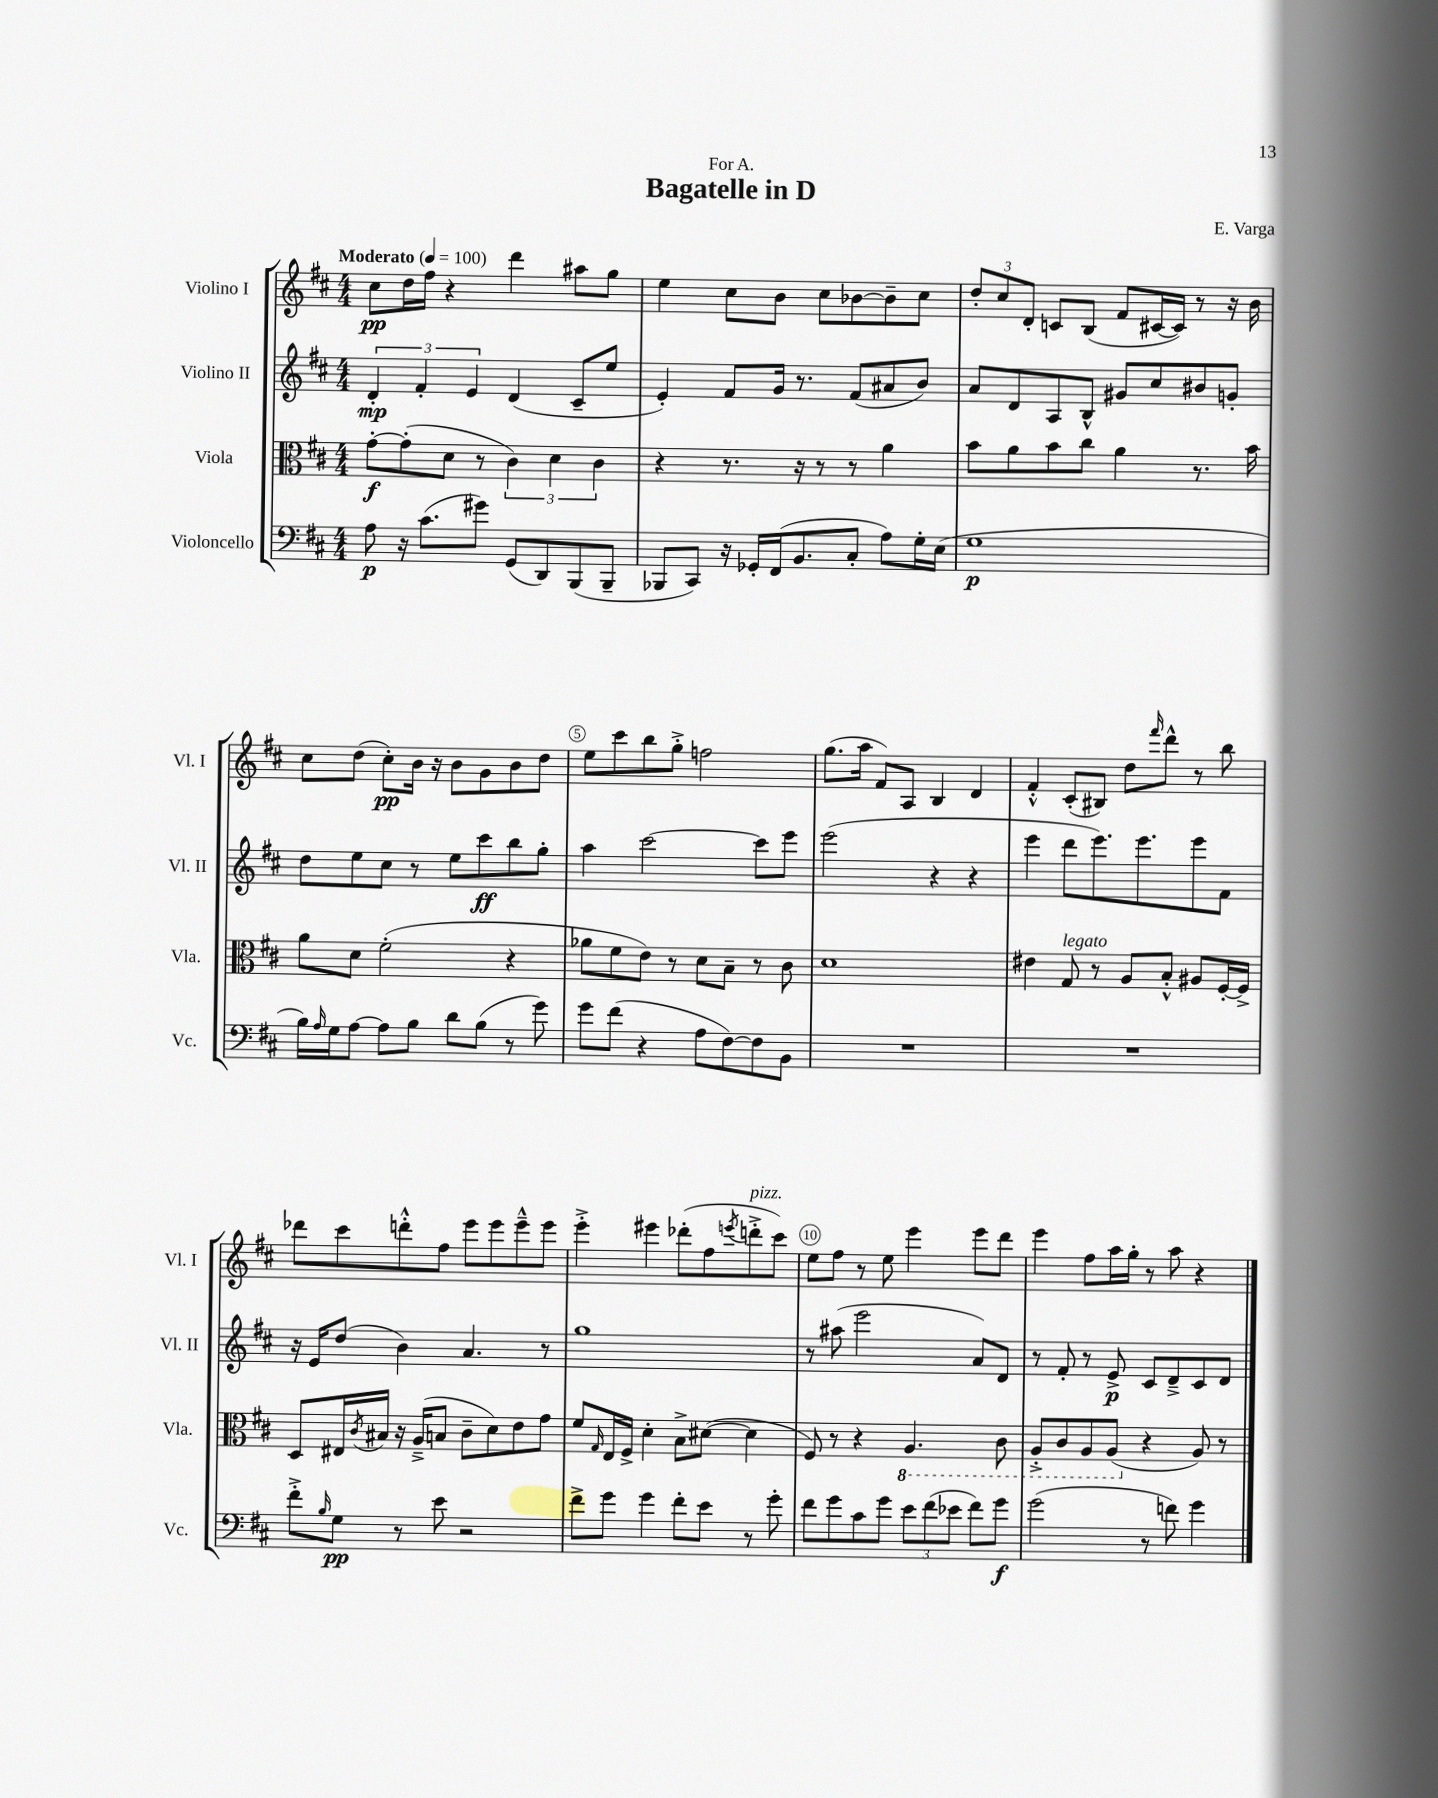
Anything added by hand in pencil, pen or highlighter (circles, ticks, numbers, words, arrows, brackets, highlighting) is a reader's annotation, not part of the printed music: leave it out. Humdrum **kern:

**kern	**kern	**kern	**kern
*staff4	*staff3	*staff2	*staff1
*clefF4	*clefC3	*clefG2	*clefG2
*k[f#c#]	*k[f#c#]	*k[f#c#]	*k[f#c#]
*M4/4	*M4/4	*M4/4	*M4/4
*MM100	*MM100	*MM100	*MM100
8A\	[8g'\L	6d'/	8cc#\L
16r	(8g'\]	.	16dd\L
.	.	6f#'/	.
(8.c#\L	.	.	16ff#\JJ
.	8d\J	.	4r
.	.	6e/	.
8g#\J)	8r	.	.
(8GG/L	6c#\)	(4d/	4ddd\
8DD/)	.	.	.
.	6d\	.	.
(8BBB/	.	8c#~/L	8aa#\L
.	6c#\	.	.
8BBB~/J	.	8ee/J	8gg\J
=	=	=	=
8BBB-/L	4r	4e'/)	4ee\
8CC#/J)	.	.	.
16r	8.r	8f#/L	8cc#\L
16GG-'/LL	.	.	.
(16FF#/J	.	16g/Jk	8b\J
8.BB/	16r	8.r	.
.	8r	.	8cc#\L
8C#'/J	8r	(8f#/L	[8b-\
8A\L)	4a\	8a#/	8b-~\]
16G'\L	.	8b/J)	8cc#\J
(16E\JJ	.	.	.
=	=	=	=
1G	8b\L	8a/L	12dd'/L
.	.	.	12cc#/
.	8a\	8d/	.
.	.	.	12d'/J
.	8b\	8A/	8c/L
.	8cc#\J	8B^^/J	(8B/J
.	4a\	8g#/L	8f#/L
.	.	8cc#/	[16c#/L
.	.	.	16c#/]JJ)
.	8.r	8b#/	8r
.	.	8g'/J	16r
.	16b\	.	16b\
=	=	=	=
16B\LL)	8a\L	8dd\L	8cc#\L
16qqA/	.	.	.
16G\J	.	.	.
[8A\J	8d\J	8ee\	(8dd\J
8A\]L	(2f#'\	8cc#\J	8cc#'\L)
8B\J	.	8r	16b\Jk
.	.	.	16r
8d\L	.	8ee\L	8b\L
(8B\J	.	8ccc#\	8g\
8r	4r	8bb\	8b\
8g\)	.	8gg'\J	8dd\J
=	=	=	=
8g\L	8a-\L	4aa\	8ee\L
(8f#\J	8f#\	.	8ccc#\
4r	8e\J)	[2ccc#\	8bb\
.	8r	.	8gg'^\J
8A\L	8d\L	.	2ff\
[8F#\)	8B~\J	.	.
8F#\]	8r	8ccc#\]L	.
8BB\J	8c#\	8eee\J	.
=	=	=	=
1r	1d	(2eee\	(8.gg\L
.	.	.	16aa\Jk
.	.	.	8f#/L)
.	.	.	8A/J
.	.	4r	4B/
.	.	4r	4d/
=	=	=	=
1r	4e#\	4eee\	4f#'^^/
.	8G/	8ddd\L	(8c#'/L
.	8r	8.eee\)	8B#/J)
.	8A/L	.	8dd\L
.	.	8.eee\	.
.	.	.	16qqfff#/
.	8B'^^/J	.	8ddd^^\J
.	8A#/L	8eee\	8r
.	[16F#'/L	8f#\J	8bb\
.	16F#^/]JJ	.	.
=	=	=	=
8f#'^\L	8D/L	16r	8ddd-\L
.	.	16e/LK	.
16qqB/	.	.	.
8G\J	16E#/L	(8dd/J	8ccc#\
.	8qc#/	.	.
.	16B#/JJ	.	.
8r	16r	4b\)	8ddd'^^\
.	(16A~^/LK	.	.
8e\	8B/J	.	8ff#\J
2r	8c#~\L	4.a/	8eee\L
.	8d\)	.	8eee\
.	8e\	.	8eee~^^\
.	8g\J	8r	8eee\J
=	=	=	=
8f#^\L	8f#/L	1gg	4eee'^\
.	16qqG/	.	.
8g\J	16E/L	.	.
.	16F#^/JJ	.	.
4g\	4d'\	.	4eee#\
8f#'\L	8B^\L	.	(8ddd-'\L
8e\J	([8d#\J	.	8ff#\
.	.	.	8qeee/
8r	4d#\]	.	8ddd'^\
8g'\	.	.	8ccc#\J)
=	=	=	=
8f#\L	8F#/)	8r	8ee\L
8g\	8r	(8aa#\	8ff#\J
8c#\	4r	2eee\	8r
8g\J	.	.	8ee\
12e\L	4.AA/	.	4eee\
(12f#\	.	.	.
12e-\J	.	.	.
8f#\L)	.	8a/L)	8eee\L
8g\J	8C#\	8d/J	8ddd\J
=	=	=	=
(2g\	8AA'^/L	8r	4eee\
.	8C#/	8f#'/	.
.	8AA/	8r	8ff#\L
.	(8AA/J	8e^/	16aa\L
.	.	.	16gg'\JJ
8r	4r	8c#/L	8r
8f\)	.	8d~^/	8aa\
4g\	8A/)	8c#/	4r
.	8r	8d/J	.
==	==	==	==
*-	*-	*-	*-
